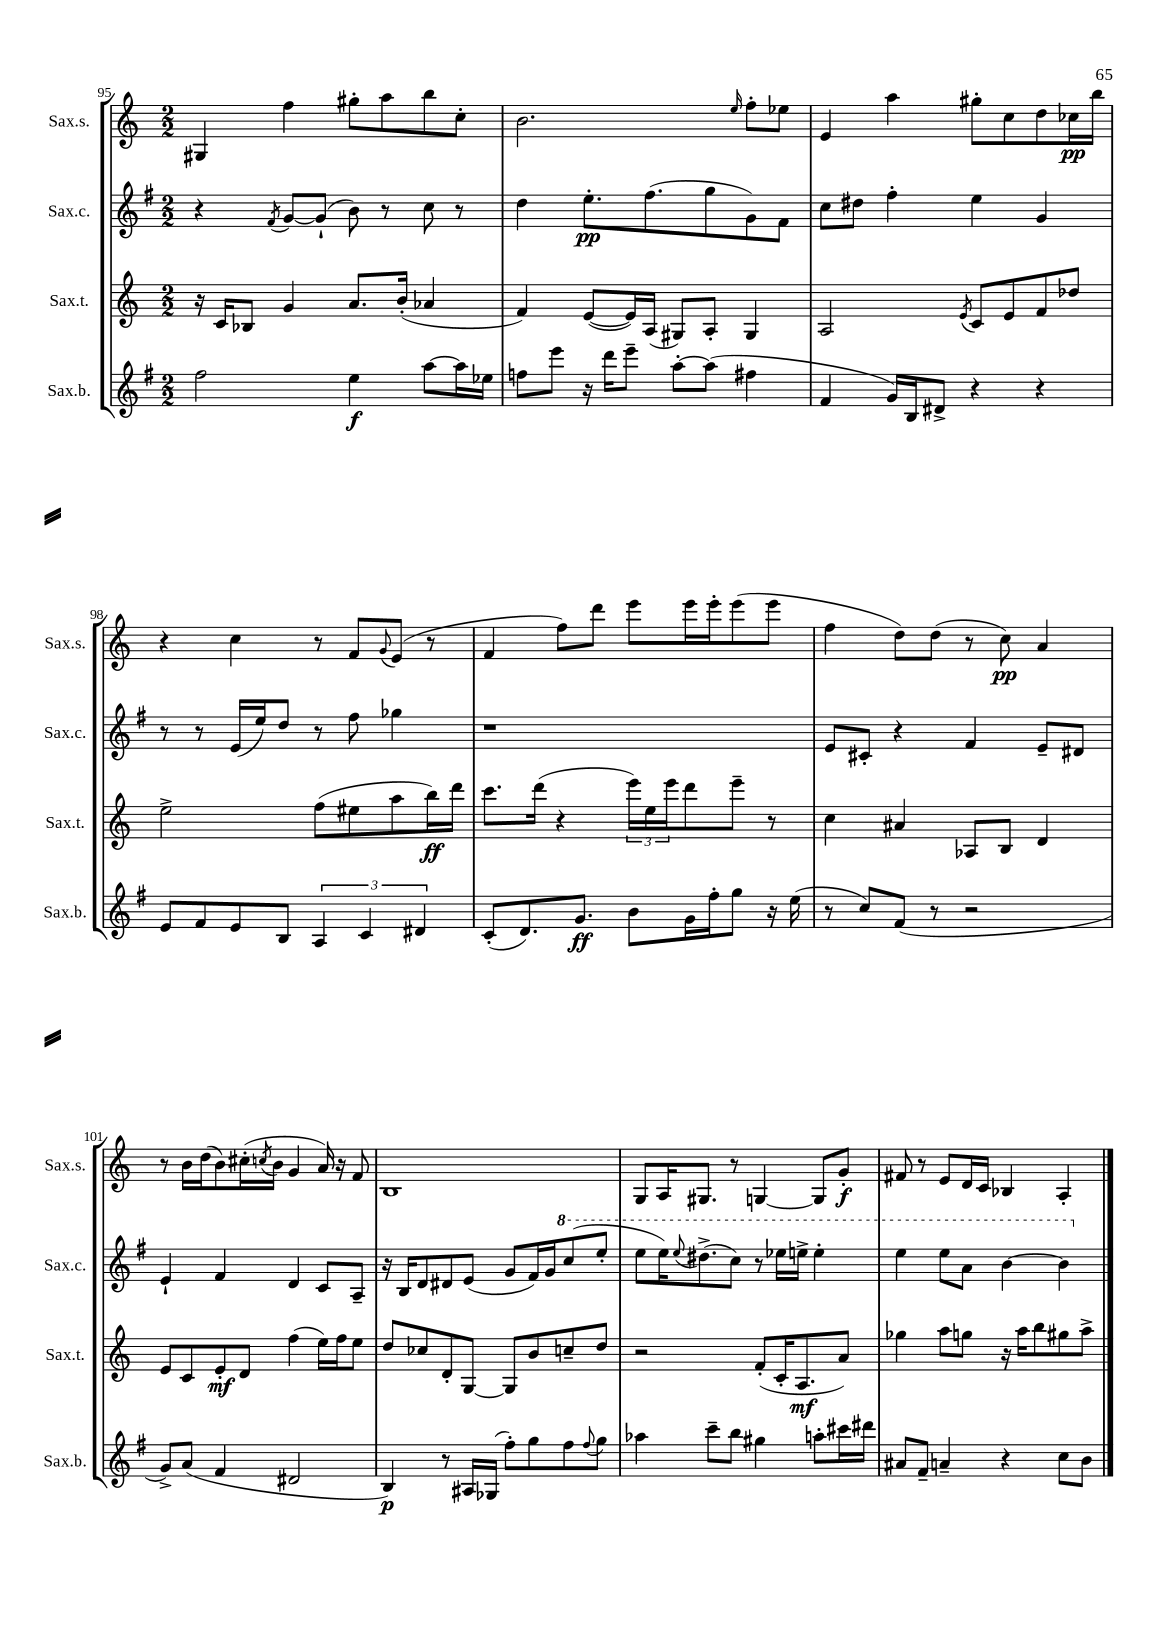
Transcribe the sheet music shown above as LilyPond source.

<<
\new StaffGroup <<
\new Staff = "s0" \with { instrumentName = "Sax.s." shortInstrumentName = "Sax.s." } {
    \clef treble \key c \major \numericTimeSignature \time 2/2
    gis4 f''4 gis''8-. a''8 b''8 c''8-. |
    b'2. \grace { e''16 } f''8-. ees''8 |
    e'4 a''4 gis''8-. c''8 d''8 ces''16\pp b''16 |
    r4 c''4 r8 f'8 \appoggiatura { g'8 } e'8( r8 |
    f'4 f''8) d'''8 e'''8 e'''16 e'''16-. e'''8( e'''8 |
    f''4 d''8) d''8( r8 c''8\pp) a'4 |
    r8 b'16 d''16( b'8) cis''16-.( \acciaccatura { c''8 } b'16 g'4 a'16) r16 f'8 |
    b1 |
    g8 a16 gis8. r8 g4~ g8 g'8-.\f |
    fis'8 r8 e'8 d'16 c'16 bes4 a4-. \bar "|." |
}
\new Staff = "s1" \with { instrumentName = "Sax.c." shortInstrumentName = "Sax.c." } {
    \clef treble \key g \major \numericTimeSignature \time 2/2
    r4 \acciaccatura { fis'8 } g'8~ g'8-!( b'8) r8 c''8 r8 |
    d''4 e''8.-.\pp fis''8.( g''8 g'8) fis'8 |
    c''8 dis''8 fis''4-. e''4 g'4 |
    r8 r8 e'16( e''16) d''8 r8 fis''8 ges''4 |
    r1 |
    e'8 cis'8-. r4 fis'4 e'8-- dis'8 |
    e'4-! fis'4 d'4 c'8 a8-- |
    r16 b16 d'8 dis'8 e'8( g'8 fis'16) g'16 \ottava #1 c'''8( e'''8-. |
    e'''8 e'''16) \appoggiatura { e'''8 } dis'''8.->( c'''8) r8 ees'''16 e'''16-> e'''4-. |
    e'''4 e'''8 a''8 b''4~ b''4 \ottava #0 \bar "|." |
}
\new Staff = "s2" \with { instrumentName = "Sax.t." shortInstrumentName = "Sax.t." } {
    \clef treble \key c \major \numericTimeSignature \time 2/2
    r16 c'16 bes8 g'4 a'8. b'16-.( aes'4 |
    f'4) e'8~( e'16) a16( gis8) a8-. gis4 |
    a2 \acciaccatura { e'8 } c'8 e'8 f'8 des''8 |
    e''2-> f''8( eis''8 a''8 b''16\ff) d'''16 |
    c'''8. d'''16( r4 \tuplet 3/2 { e'''16) e''16 e'''16 } d'''8 e'''8-- r8 |
    c''4 ais'4 aes8 b8 d'4 |
    e'8 c'8 e'8-.\mf d'8 f''4( e''16) f''16 e''8 |
    d''8 ces''8 d'8-. g8~ g8 b'8 c''8-- d''8 |
    r2 f'8-.( c'16-. a8.\mf a'8) |
    ges''4 a''8 g''8 r16 a''16 b''8 gis''8 a''8-> \bar "|." |
}
\new Staff = "s3" \with { instrumentName = "Sax.b." shortInstrumentName = "Sax.b." } {
    \clef treble \key g \major \numericTimeSignature \time 2/2
    fis''2 e''4\f a''8~ a''16 ees''16 |
    f''8 e'''8 r16 d'''16 e'''8-- a''8~-. a''8( fis''4 |
    fis'4 g'16) b16 dis'8-> r4 r4 |
    e'8 fis'8 e'8 b8 \tuplet 3/2 { a4 c'4 dis'4 } |
    c'8-.( d'8.) g'8.\ff b'8 g'16 fis''16-. g''8 r16 e''16( |
    r8 c''8) fis'8( r8 r2 |
    g'8->) a'8( fis'4 dis'2 |
    b4\p) r8 ais16 ges16( fis''8-.) g''8 fis''8 \appoggiatura { fis''8 } g''8 |
    aes''4 c'''8-- b''8 gis''4 a''8-. cis'''16 dis'''16 |
    ais'8 fis'8-- a'4-- r4 c''8 b'8 \bar "|." |
}
>>
>>
\layout { \context { \Score currentBarNumber = #95 } }
